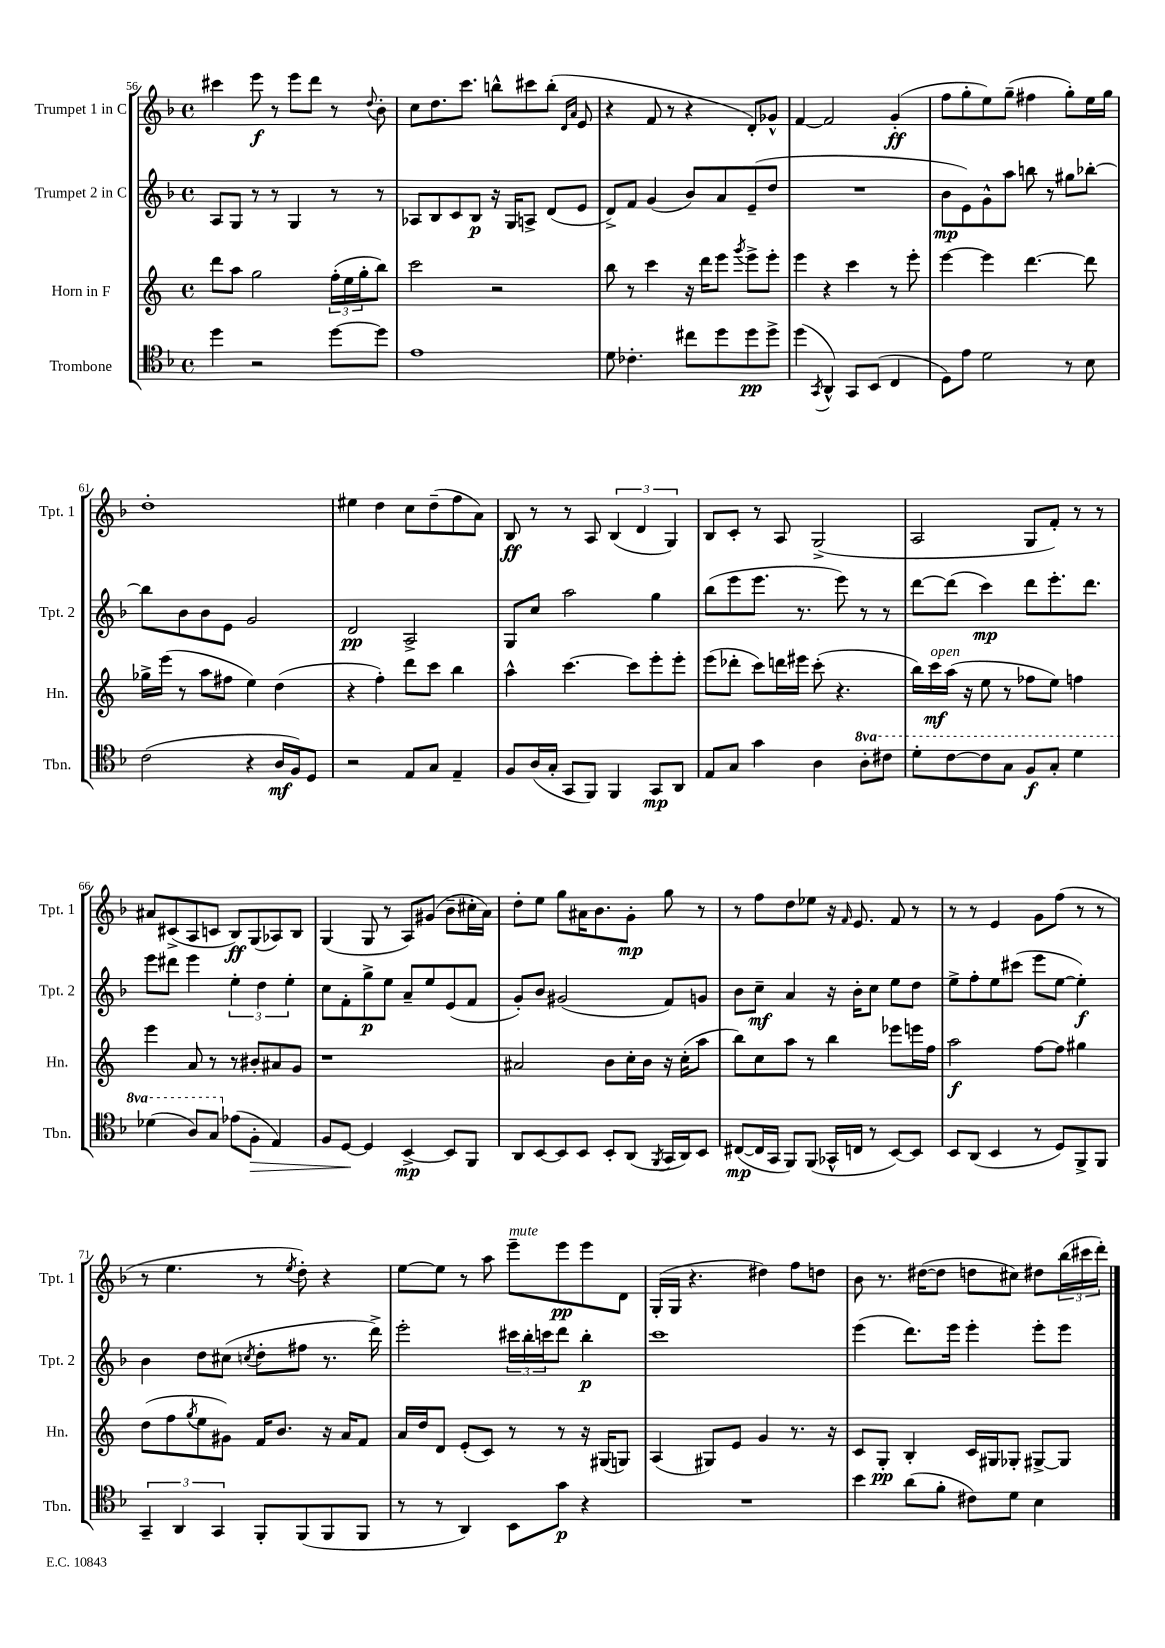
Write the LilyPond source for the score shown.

<<
\new StaffGroup <<
\new Staff = "s0" \with { instrumentName = "Trumpet 1 in C" shortInstrumentName = "Tpt. 1" } {
    \clef treble \key f \major \defaultTimeSignature \time 4/4
    cis'''4 e'''8\f r8 e'''8 d'''8 r8 \appoggiatura { d''8 } bes'8-. |
    c''8 d''8. c'''8. b''8-^ cis'''8 b''8-.( \grace { d'16 a'16 } e'8 |
    r4 f'8 r8 r4 d'8-.) ges'8-^ |
    f'4~ f'2 g'4-.\ff( |
    f''8 g''8-. e''8) g''8--( fis''4 g''8-.) e''16 g''16 |
    d''1-. |
    eis''4 d''4 c''8 d''8--( f''8 a'8) |
    bes8\ff r8 r8 a8 \tuplet 3/2 { bes4( d'4 g4) } |
    bes8 c'8-. r8 a8 g2->( |
    a2 g8 f'8-.) r8 r8 |
    ais'8 cis'8->( a8 c'8 bes8\ff) g8( aes8) bes8 |
    g4( g8 r8 a8) gis'8( bes'8-- cis''16-. a'16) |
    d''8-. e''8 g''8 ais'16 bes'8. g'8-.\mp g''8 r8 |
    r8 f''8 d''8 ees''8 r16 \grace { f'16 } e'8. f'8 r8 |
    r8 r8 e'4 g'8 f''8( r8 r8 |
    r8 e''4. r8 \acciaccatura { e''8 } d''8-.) r4 |
    e''8~ e''8 r8 a''8 e'''8--^\markup { \italic "mute" } e'''8\pp e'''8 d'8 |
    g16-.( g16 r4. dis''4) f''8 d''8 |
    bes'8 r8. dis''16~( dis''8 d''8 cis''8) dis''8 \tuplet 3/2 { bes''16( cis'''16 d'''16-.) } \bar "|." |
}
\new Staff = "s1" \with { instrumentName = "Trumpet 2 in C" shortInstrumentName = "Tpt. 2" } {
    \clef treble \key f \major \defaultTimeSignature \time 4/4
    a8 g8 r8 r8 g4 r8 r8 |
    aes8 bes8 c'8 bes8\p r16 g16 a8-> d'8( e'8 |
    d'8->) f'8 g'4( bes'8) a'8 e'8--( d''8 |
    R1 |
    bes'8\mp e'8) g'8-^ a''8 b''8 r8 gis''8 bes''8~-. |
    bes''8 bes'8 bes'8 e'8 g'2 |
    d'2\pp a2-> |
    g8 c''8 a''2 g''4 |
    bes''8( e'''8 e'''8. r8. e'''8) r8 r8 |
    d'''8~ d'''8( c'''4\mp) d'''8 e'''8.-. d'''8. |
    e'''8 dis'''8 e'''4 \tuplet 3/2 { e''4-. d''4 e''4-. } |
    c''8 f'8-. g''8->\p e''8 a'8-- e''8 e'8( f'8 |
    g'8-.) bes'8 gis'2( f'8) g'8 |
    bes'8 c''8--\mf a'4 r16 bes'16-. c''8 e''8 d''8 |
    e''8-> f''8-. e''8 cis'''8( e'''8 e''8~ e''4-.\f) |
    bes'4 d''8 cis''8( \acciaccatura { c''8 } d''8-. fis''8 r8. d'''16->) |
    e'''2-. \tuplet 3/2 { cis'''16 bes''16-. c'''16 } d'''8 bes''4-.\p |
    c'''1 |
    e'''4( d'''8.) e'''16 e'''4-. e'''8-. e'''8 \bar "|." |
}
\new Staff = "s2" \with { instrumentName = "Horn in F" shortInstrumentName = "Hn." } {
    \clef treble \key c \major \defaultTimeSignature \time 4/4
    d'''8 a''8 g''2 \tuplet 3/2 { f''16-.( e''16 g''16-. } b''8) |
    c'''2 r2 |
    b''8 r8 c'''4 r16 d'''16 e'''8 \acciaccatura { g'''8 } e'''8-> e'''8-. |
    e'''4 r4 c'''4 r8 e'''8-. |
    e'''4~ e'''4 d'''4.~ d'''8 |
    ges''16-> e'''16( r8 a''8 fis''8 e''4) d''4( |
    r4 f''4-.) d'''8 c'''8 b''4 |
    a''4-^ c'''4.~ c'''8 e'''8-. e'''8-. |
    e'''8( des'''8-. c'''8) d'''16 eis'''16 c'''8-.( r4. |
    b''16) c'''16\mf^\markup { \italic "open" } a''16( r16 e''8 r8 fes''8 e''8) f''4 |
    e'''4 a'8 r8 r8 bis'8-. ais'8 g'8 |
    r1 |
    ais'2 b'8 c''16-. b'16 r16 c''16-.( a''8 |
    b''8) c''8 a''8 r8 b''4 ees'''8 e'''16 f''16 |
    a''2\f f''8~ f''8 gis''4 |
    d''8( f''8 \acciaccatura { g''8 } e''8 gis'8) f'16 b'8. r16 a'16 f'8 |
    a'16 d''16 d'8 e'8-.( c'8) r8 r8 r16 gis16( g8) |
    a4( gis8) e'8 g'4 r8. r16 |
    c'8 g8-.\pp b4-. c'16 gis16 ges8-. gis8~-> gis8 \bar "|." |
}
\new Staff = "s3" \with { instrumentName = "Trombone" shortInstrumentName = "Tbn." } {
    \clef tenor \key f \major \defaultTimeSignature \time 4/4 \set Staff.ottavationMarkups = #ottavation-simple-ordinals
    d''4 r2 d''8~ d''8 |
    e'1 |
    d'8 ces'4.-. cis''8 d''8 d''8\pp d''8-> |
    d''4( \acciaccatura { g,8 } a,4-^) g,8 bes,8( c4 |
    d8) e'8 d'2 r8 bes8 |
    c'2( r4 a16\mf f16) d8 |
    r2 e8 g8 e4-- |
    f8 a16( g16-. g,8 f,8) f,4 g,8\mp a,8 |
    e8 g8 g'4 a4 \ottava #1 a'8-. cis''8 |
    d''8-. c''8~ c''8 g'8 f'8\f g'8-. d''4 |
    des''4( a'8) g'8 \ottava #0 ees'8( f8-.\> e4) |
    f8 d8~\! d4 bes,4~->\mp bes,8 f,8 |
    a,8 bes,8~ bes,8 bes,8 bes,8-. a,8( \acciaccatura { f,8 } g,16 a,16) bes,8 |
    cis8~\mp( cis16 g,16 f,8) f,8( ges,16-^ c16 r8 bes,8~) bes,8 |
    bes,8 a,8( bes,4 r8 d8) f,8-> f,8 |
    \tuplet 3/2 { g,4-- a,4 g,4 } f,8-. f,8( f,8 f,8 |
    r8 r8 a,4) bes,8 g'8\p r4 |
    R1 |
    bes'4 a'8( f'8-. cis'8) d'8 bes4 \bar "|." |
}
>>
>>
\layout { \context { \Score currentBarNumber = #56 } }
